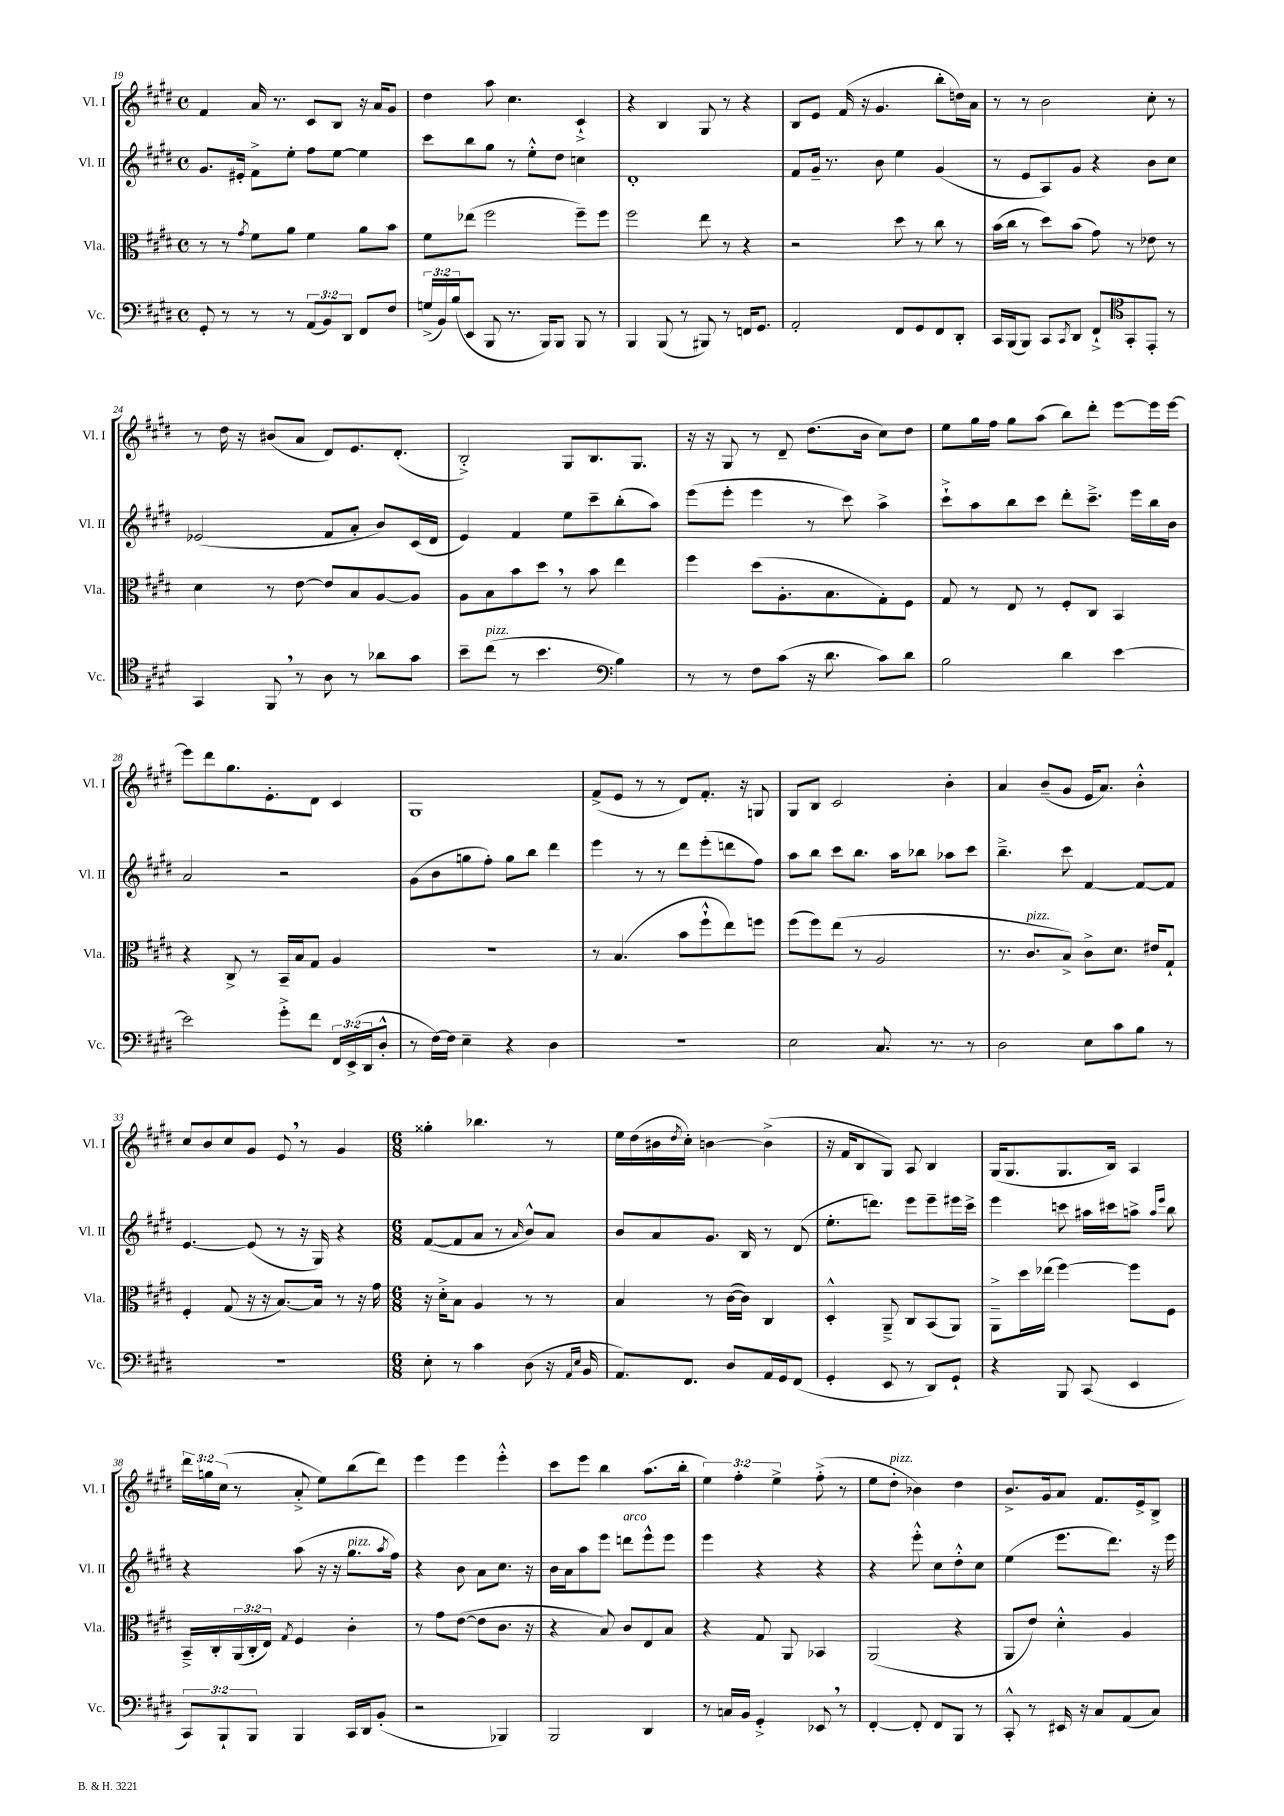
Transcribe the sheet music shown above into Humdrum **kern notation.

**kern	**kern	**kern	**kern
*staff4	*staff3	*staff2	*staff1
*clefF4	*clefC3	*clefG2	*clefG2
*k[f#c#g#d#]	*k[f#c#g#d#]	*k[f#c#g#d#]	*k[f#c#g#d#]
*M4/4	*M4/4	*M4/4	*M4/4
*met(c)	*met(c)	*met(c)	*met(c)
8GG#'	8r	8.g#	4f#
8r	8r	.	.
.	.	16e#'	.
.	8qg#	.	.
8r	8f#	8f#^	16a
.	.	.	8.r
8r	8a	8ee'	.
(12AA	4f#	8ff#	8c#
12BB)	.	.	.
.	.	[8ee	8B
12DD#	.	.	.
8FF#	8a	4ee]	16r
.	.	.	16a
8F#	8b	.	8g#
=	=	=	=
(24G^	8f#	8ccc#	4dd#
24BB)	.	.	.
(24B	.	.	.
8EE	(8ee-	8bb	.
8BBB	2ff#	8gg#	8aa
8.r	.	8r	4.cc#
.	.	8ee'^^	.
16BBB)	.	.	.
8BBB	.	8dd#	.
8BBB	8ff#~)	4cc	4c#`^
8r	8ff#	.	.
=	=	=	=
4BBB	2ff#	1d#'	4r
(8BBB	.	.	4B
8r	.	.	.
8BBB#)	8ee	.	8G#
8r	8r	.	8r
16FF	4r	.	4r
8.GG#	.	.	.
=	=	=	=
2AA'	2r	8f#	8B
.	.	16g#~	8e
.	.	8.r	.
.	.	.	(16f#
.	.	.	16r
.	.	8b	4.g#
8FF#	8dd#	4ee	.
8GG#	8r	.	.
8FF#	8cc#	(4g#	8bb'
8DD#'	8r	.	16dd)
.	.	.	16a
=	=	=	=
16CC#	(16b	8r	8r
(16BBB	16cc#	.	.
8BBB)	8r	8e	8r
8CC#	8dd#)	8A)	2b
8qCC#	.	.	.
8DD#	(8b	8g#	.
8FF#`^	8g#)	4r	.
8GG#'	8r	.	.
8EE'	8e-	8b	8cc#'
8r	8r	8cc#	8r
=	=	=	=
*clefC4	*	*	*
4GG#	4d#	(2e-	8r
.	.	.	16dd#
.	.	.	16r
8FF#	8r	.	(8b#
8r	[8e	.	8a
8A	8e]	8f#	8d#)
8r	8B	8a'	8.e
8a-	[8A	8b)	.
.	.	.	(8.d#'
8g#	8A]	(16c#	.
.	.	16d#	.
=	=	=	=
8b~	8A	4e)	2B'^)
(8cc#	8B	.	.
8r	8b	4f#	.
4.b	8dd#	.	.
.	8r	8ee	8G#
.	8b	8ccc#~	8.B
4B)	4ee	(8bb'	.
.	.	.	8.G#
.	.	8aa)	.
=	=	=	=
*clefF4	*	*	*
8r	4ff#	(8eee	16r
.	.	.	16r
8r	.	8eee'	8G#
8F#	(8dd#	4eee	8r
(8c#	8.A'	.	8d#~
16r	.	8r	(8.dd#
8.d#	8.B	.	.
.	.	8ccc#)	.
.	.	.	16b
8c#)	8G#')	4aa^	8cc#)
8d#	8F#	.	8dd#
=	=	=	=
2B	8G#	8ccc#`^	8ee
.	8r	8aa	16gg#
.	.	.	16ff#
.	8E	8bb	8gg#
.	8r	8ccc#	(8aa
4d#	8F#'	8ddd#'	8bb)
.	8C#	8.ccc#~^	8ddd#'
[4e	4BB	.	[8eee
.	.	16eee	.
.	.	16bb	16eee]
.	.	16b	[16eee
=	=	=	=
2e]	4r	2a	8eee]
.	.	.	8ddd#
.	8C#^	.	8.gg#
.	8r	.	.
.	.	.	8.e'
8g#'^	16BB~	2r	.
.	16B	.	.
8f#	8G#	.	8d#
24FF#	4A	.	4c#
(24EE^	.	.	.
24DD#	.	.	.
8D#'^^	.	.	.
=	=	=	=
8r	1r	(8g#	1G#
[16F#)	.	8b	.
16F#]	.	.	.
4E~	.	8gg	.
.	.	8ff#')	.
4r	.	8gg	.
.	.	8bb	.
4D#	.	4ddd#	.
=	=	=	=
1r	8r	4eee	(8f#^
.	(4.B	.	8e
.	.	8r	8r
.	.	8r	8r
.	8b	8ddd#	8d#)
.	8ff#`^^	(8eee'	8.f#'
.	8ee)	8ddd	.
.	.	.	16r
.	8ff	8ff#)	8G
=	=	=	=
2E	(8ff#	8aa	8G#
.	8ff#)	8bb	8B
.	(8ee	8ccc#	2c#
.	8r	8.bb	.
8.C#	2A	.	.
.	.	16aa	.
.	.	8bb-	.
8.r	.	.	.
.	.	8aa-	4b'
8r	.	8ccc#	.
=	=	=	=
2D#	8.r	4.bb~^	4a
.	8.c#	.	.
.	.	.	(8b~
.	8B^)	8ccc#	8g#
8E	8c#^	[4f#	16e
.	.	.	8.a)
8c#	8.d#	.	.
8B	.	8f#_	4b'^^
.	16e#	.	.
8r	8G#`	8f#]	.
=	=	=	=
1r	4F#'	[4.e	8cc#
.	.	.	8b
.	(8G#	.	8cc#
.	16r	(8e]	8g#
.	16r	.	.
.	[8.B)	8r	8e
.	.	16r	8r
.	16B]	16G#)	.
.	8r	4r	4g#
.	16r	.	.
.	16g#	.	.
=	=	=	=
*M6/8	*M6/8	*M6/8	*M6/8
8E'	16r	([8f#	4gg##'
.	16d#'^	.	.
8r	8B	8f#]	.
4c#	4A	8a	4.bb-
.	.	8r	.
.	.	16qqa	.
(8D#	8r	8b^^)	.
16r	8r	8a	8r
16qqAA	.	.	.
16qqE	.	.	.
16BB	.	.	.
=	=	=	=
8.AA)	4B	8b	16ee
.	.	.	(16dd#
.	.	8a	16b#
.	.	.	8qdd#
8.FF#	.	.	16cc#')
.	8r	8.g#	[4b
8D#	([16c#	.	.
.	16c#])	16B	.
16AA	4C#	8r	(4b^]
16GG#	.	.	.
(8FF#	.	(8d#	.
=	=	=	=
4GG#'	4D#'^^	8.ee'	16r
.	.	.	16f#
.	.	.	8B
.	.	8.ddd)	.
8EE	8AA~^	.	8G#)
8r	8C#	8eee	8A
8DD#)	(8BB	8eee~	4B
8GG#`	8AA)	16eee#	.
.	.	16ccc#^	.
=	=	=	=
4r	8AA~^	4eee	(16G#
.	.	.	8.G#
.	16dd#	.	.
.	(16ee-	.	.
8BBB	[4ff#)	8ccc	8.G#
(8CC#	.	16aa#	.
.	.	16ccc#	16B)
4EE	8ff#]	8aa^	4A
.	.	16qqaa	.
.	.	16qqeee	.
.	8F#	8bb	.
=	=	=	=
12CC#)	16BB~^	4r	24ddd#
.	.	.	24gg
.	16C#'	.	.
12BBB`	.	.	(24cc#
.	(24AA	.	8r
12BBB	24C#'	.	.
.	24E)	.	.
.	8qG#	.	.
4BBB	4F#	(8aa	8a'^
.	.	16r	8ee)
.	.	16r	.
16CC#	4c#'	8.gg#	(8bb
16DD#	.	.	.
(8BB'	.	.	8ddd#)
.	.	8qaa	.
.	.	16ff#)	.
=	=	=	=
2r	8r	4r	4eee
.	8g#	.	.
.	([8e	8b	4eee
.	8e]	8a	.
4BBB-)	8.c#	8.cc#	4eee'^^
.	16r	16r	.
=	=	=	=
2BBB	4r	16b	8ccc#
.	.	16a	.
.	.	8aa	8eee
.	8B)	8eee	4bb
.	8c#	8ddd	.
4DD#	8E	8eee^^	(8.aa
.	8B	8eee	.
.	.	.	16bb'
=	=	=	=
8r	4r	4eee	6ee)
16C	.	.	.
.	.	.	6ff#'
16BB	.	.	.
4GG#'^	8G#	4r	.
.	.	.	6ee^
.	8AA	.	.
8EE-	4BB-	4r	(8ff#'^
8r	.	.	8r
=	=	=	=
[4FF#'	(2AA	4r	8ee
.	.	.	8dd#'
8FF#']	.	8eee'^^	4b-)
8FF#	.	8cc#	.
8BBB	4r	8dd#'^^	4dd#
8r	.	8cc#	.
=	=	=	=
8CC#'^^	8AA	(4ee	8.b^
8r	8e)	.	.
.	.	.	16g#
16EE#	4d#'^^	8.eee	8a
16r	.	.	.
8C#	.	.	8.f#
.	.	8.ddd#)	.
(8AA	4A	.	.
.	.	.	16e^
8C#)	.	16r	8B^
.	.	16eee	.
==	==	==	==
*-	*-	*-	*-
